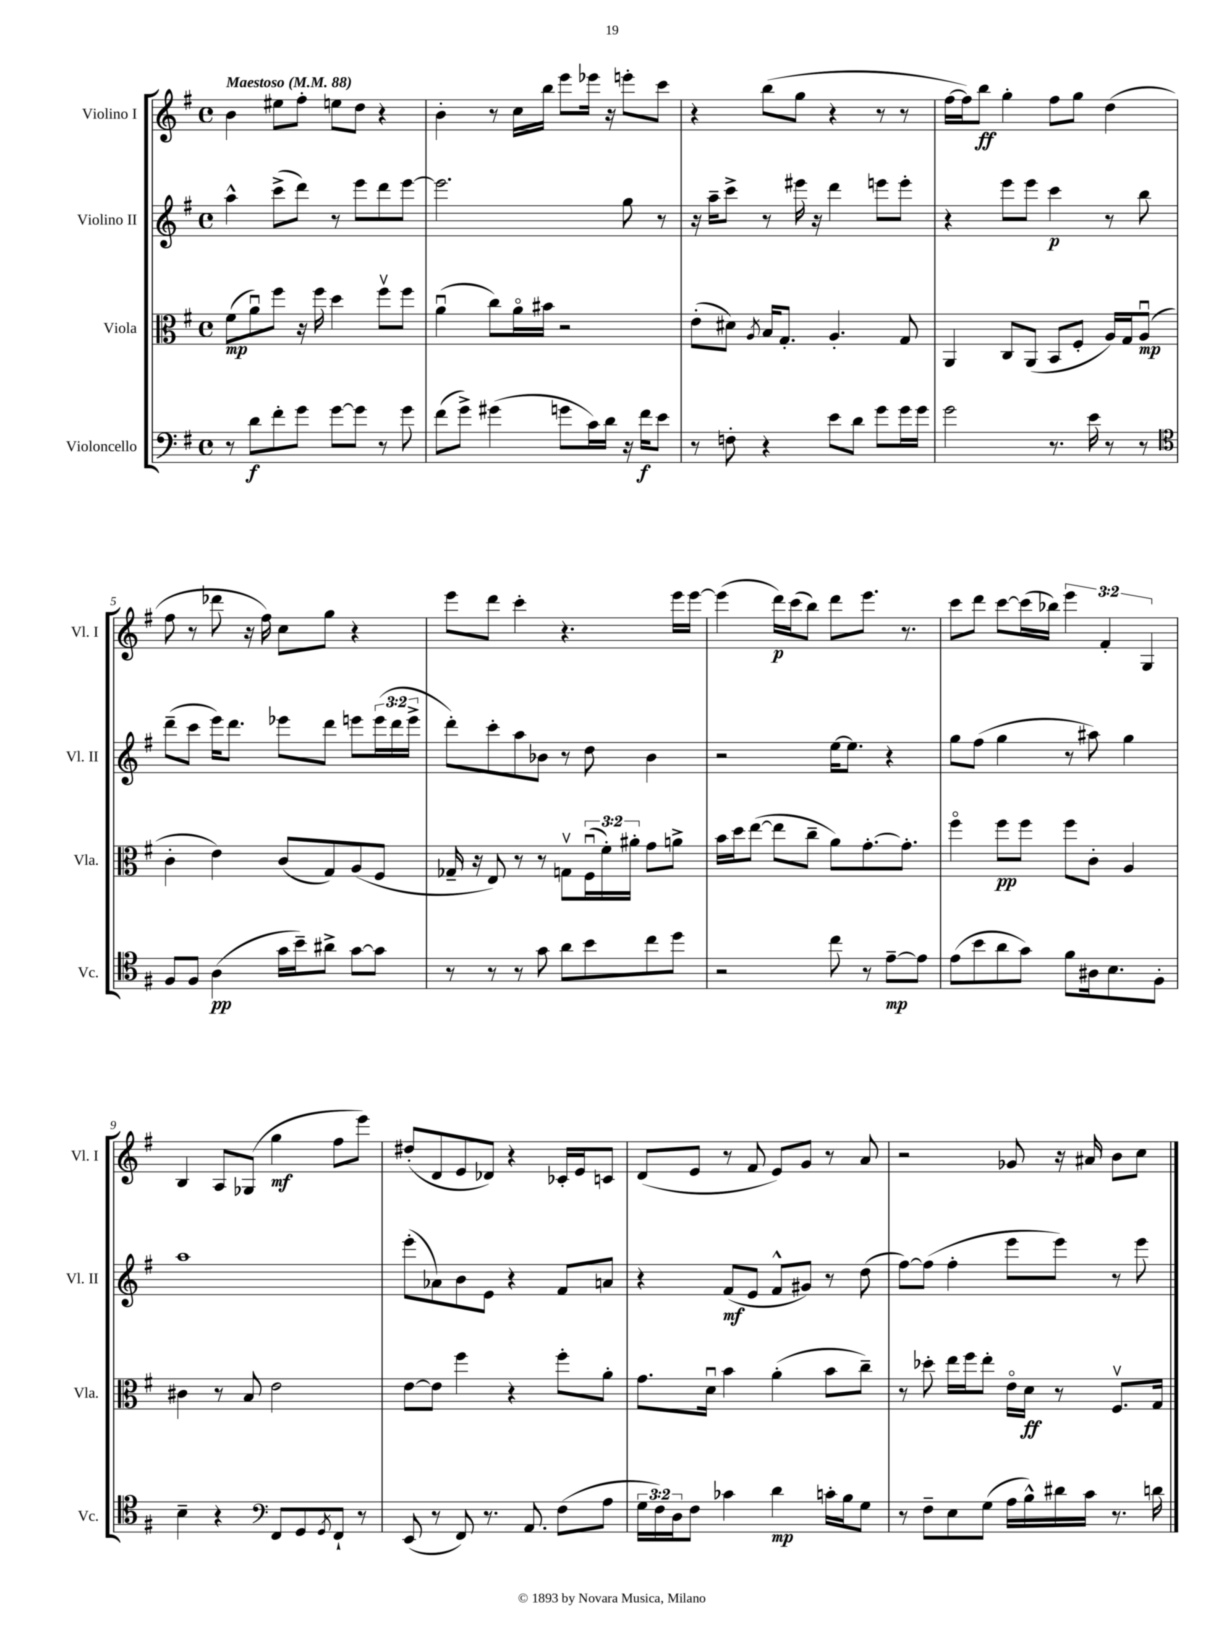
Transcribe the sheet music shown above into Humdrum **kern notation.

**kern	**kern	**kern	**kern
*staff4	*staff3	*staff2	*staff1
*clefF4	*clefC3	*clefG2	*clefG2
*k[f#]	*k[f#]	*k[f#]	*k[f#]
*M4/4	*M4/4	*M4/4	*M4/4
*met(c)	*met(c)	*met(c)	*met(c)
*MM88	*MM88	*MM88	*MM88
8r	(8f#	4aa^^	4b
8d	8au)	.	.
8f#'	8ff#	(8ccc^	8ee#
8g	16r	8ddd)	8ff#'
.	16ff#	.	.
[8g	4dd	8r	8ee
8g]	.	8eee	8dd
8r	8ff#v	8ddd	4r
8g	8ff#	[8eee	.
=	=	=	=
(8f#	(4au	2.eee]	4b'
8g^)	.	.	.
(4g#	8cc)	.	8r
.	16ao	.	16cc
.	16b#	.	16bb
8g	2r	.	8eee
16c)	.	.	16eee-
16d	.	.	16r
16r	.	8gg	8eee'
16f#	.	.	.
8e	.	8r	8ccc
=	=	=	=
8r	(8e'	16r	4r
.	.	16aa~	.
8F'	8d#)	8ccc^	.
.	8qA	.	.
4r	16B	8r	(8bb
.	8.G'	.	.
.	.	16eee#	8gg
.	.	16r	.
8e	4.A'	4ddd	4r
8d	.	.	.
8g	.	8eee	8r
16g	8G	8eee'	8r
16g	.	.	.
=	=	=	=
2g	4AA	4r	[16ff#
.	.	.	16ff#])
.	.	.	8bb
.	8C	8eee	4gg'
.	(8AA	8eee	.
8.r	8BB	4ccc	8ff#
.	8F#'	.	8gg
16e	.	.	.
8r	16A)	8r	(4dd
.	16G	.	.
8r	(8Au	8bb	.
=	=	=	=
*clefC4	*	*	*
8F#	4c'	(8ddd~	8ff#
8F#	.	8ccc	8r
(4A	4e)	16eee)	8ddd-
.	.	8.ddd	.
.	.	.	16r
.	.	.	16ff#)
16g	(8c	8eee-	8cc
16b~)	.	.	.
8a#^	8G)	8ddd	8gg
[8g	(8A	8eee	4r
8g]	8F#	(24eee	.
.	.	24ddd	.
.	.	24eee^	.
=	=	=	=
8r	16G-~	8ddd')	8eee
.	16r	.	.
8r	8E)	8ccc'	8ddd
8r	8r	8aa	4ccc'
8g	8r	8b-	.
8a	8Gv	8r	4.r
8b	(24F#u	8dd	.
.	24f#')	.	.
.	24a#'	.	.
8cc	8g	4b-	.
8dd	8a^	.	16eee
.	.	.	[16eee
=	=	=	=
2r	16b	2r	(4eee]
.	16dd	.	.
.	([8ee	.	.
.	8ee]	.	16ddd)
.	.	.	(16ccc
.	8cc~	.	8bb)
8cc	8a)	[16ee	8ddd
.	.	8.ee]	.
8r	[8.g'	.	8.eee
[8e~	.	4r	.
.	8.g']	.	8.r
8e]	.	.	.
=	=	=	=
(8e	4ff#o	8gg	8ccc
8b	.	(8ff#	8ddd
8a	8ff#	4gg	[8ccc
8g)	8ff#	.	(16ccc]
.	.	.	16bb-)
8f#	8ff#	8r	6eee
16A#	8c'	8aa#)	.
.	.	.	6f#'
8.B	.	.	.
.	4A	4gg	.
.	.	.	6G
8F#'	.	.	.
=	=	=	=
4B~	4c#	1aa	4B
4r	8r	.	8A
.	8B	.	(8G-
*clefF4	*	*	*
8FF#	2e	.	4gg
8GG	.	.	.
8qGG	.	.	.
8FF#`	.	.	8ff#
8r	.	.	8eee)
=	=	=	=
(8EE	[8e	(8eee'	(8dd#'
8r	8e]	8a-)	8d
8FF#)	4ff#	8b	8e
8.r	.	8e	8d-)
.	4r	4r	4r
8.AA	.	.	.
(8F#	8ff#'	8f#	16c-'
.	.	.	16e
8A	8a'	8a	8c
=	=	=	=
24G	8.g	4r	(8d
24F#)	.	.	.
24D	.	.	.
8F#	.	.	8e
.	16du	.	.
4c-	4b	(8f#	8r
.	.	8e	8f#
4d	(4a'	8f#^^	8e)
.	.	8g#)	8g
16c'	8b	8r	8r
16B	.	.	.
8G	8cc~)	(8dd	8a
=	=	=	=
8r	8r	[8ff#)	2r
8F#~	8dd-'	(8ff#]	.
8E	16ee	4ff#'	.
.	16ff#	.	.
(8G	8ee'	.	.
16A	16eo	8eee	8g-
16B^^)	16d	.	.
16d#	8r	8eee)	16r
16c	.	.	16a#
8.r	8.F#v	8r	8b
.	.	8eee	8cc
16d	16G	.	.
==	==	==	==
*-	*-	*-	*-
